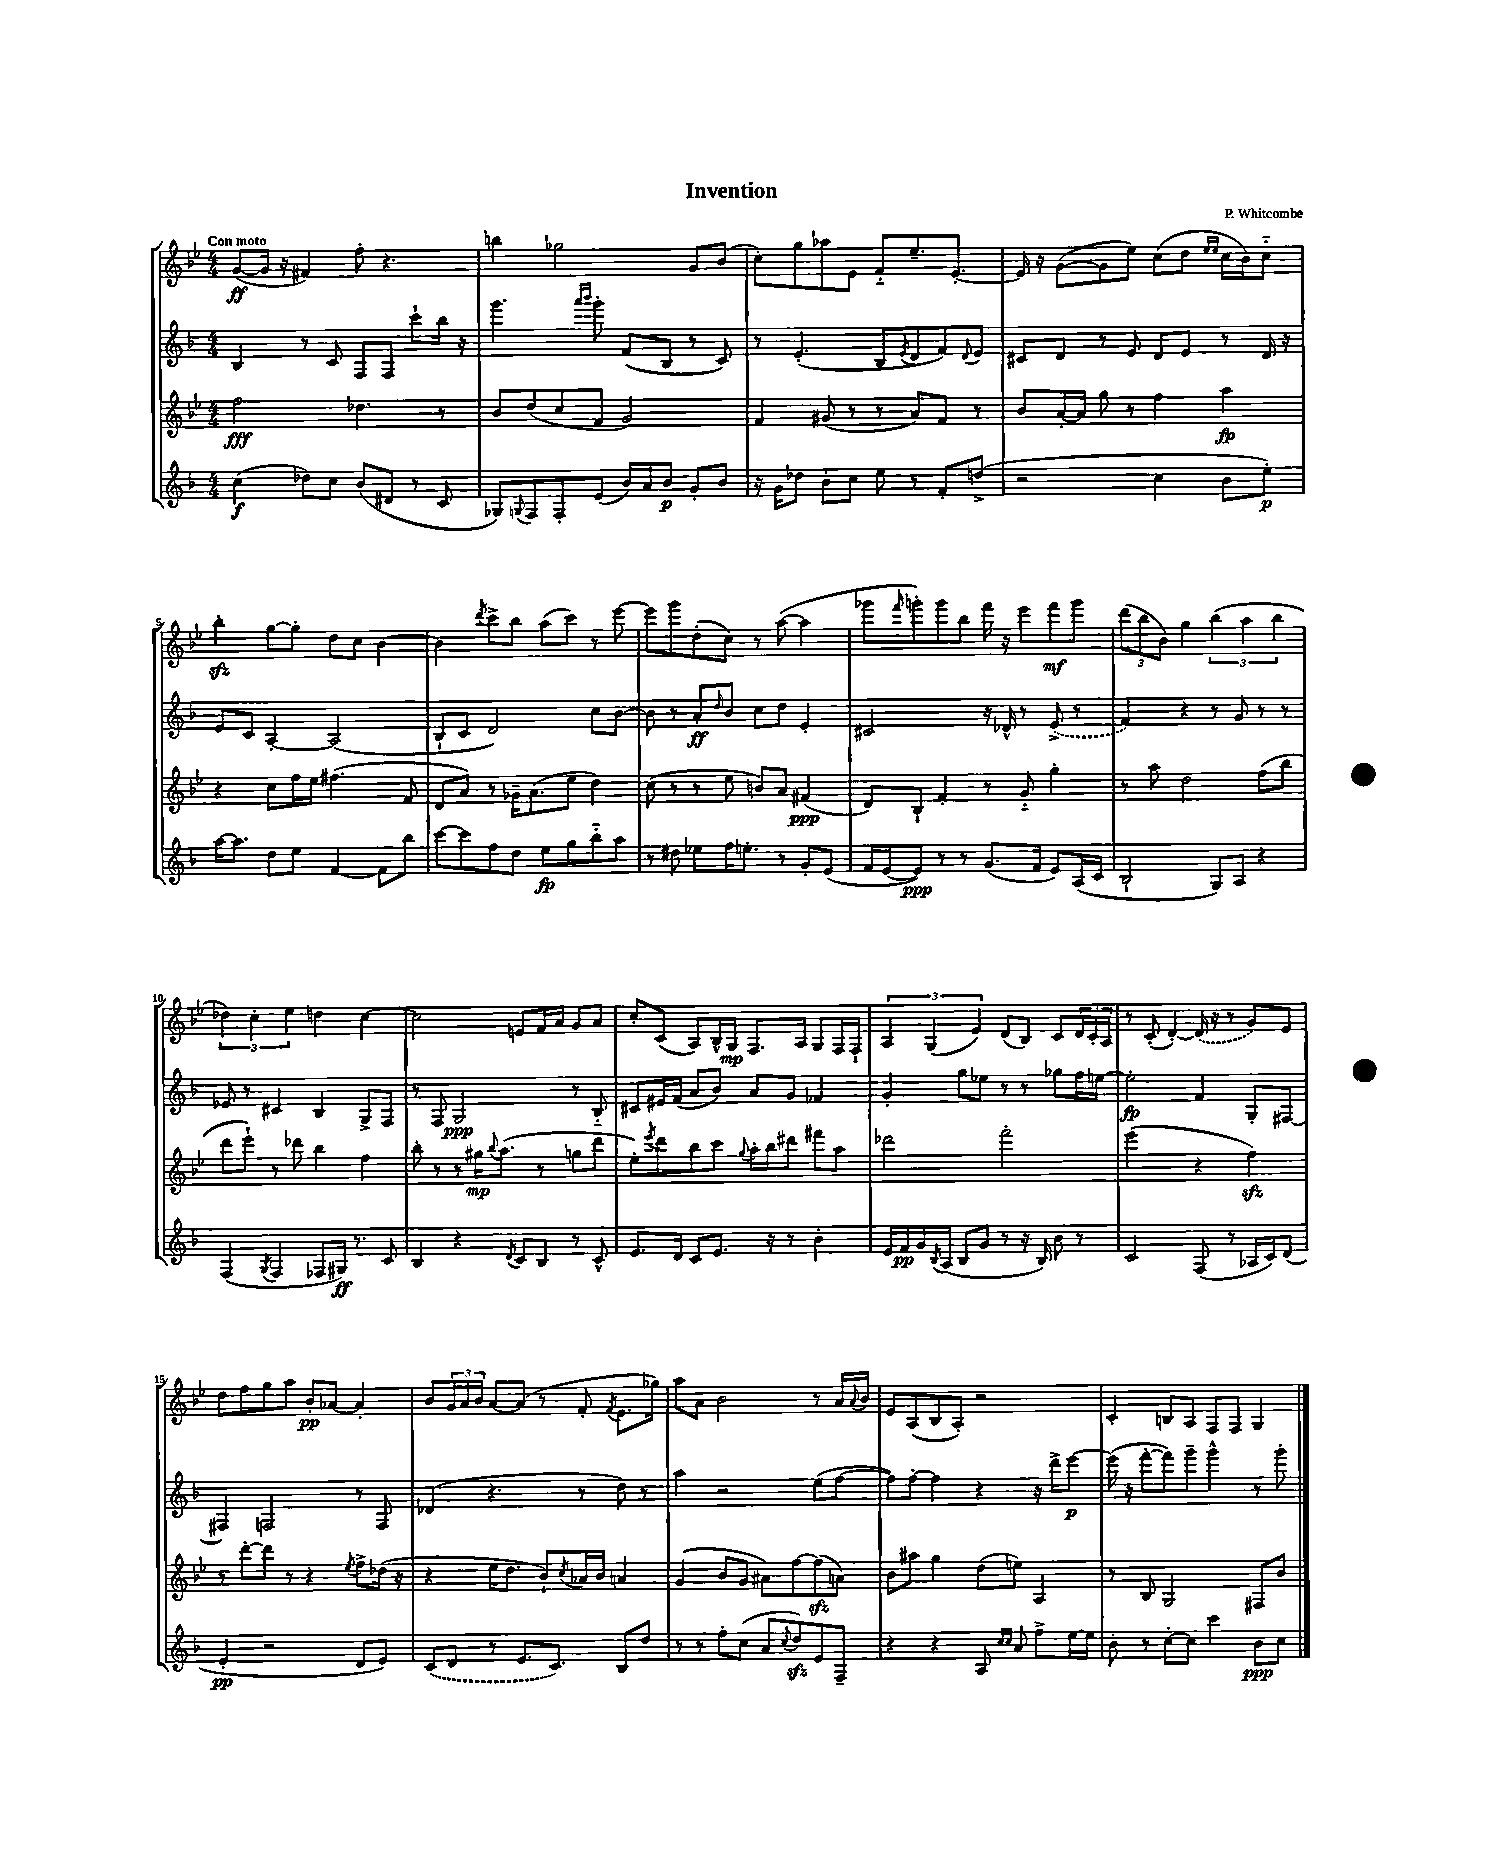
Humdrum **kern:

**kern	**kern	**kern	**kern
*staff4	*staff3	*staff2	*staff1
*clefG2	*clefG2	*clefG2	*clefG2
*k[b-]	*k[b-e-]	*k[b-]	*k[b-e-]
*M4/4	*M4/4	*M4/4	*M4/4
(4cc\	2ff\	4B-/	([8g/L
.	.	.	16g/]Jk
.	.	.	16r
8dd-\L)	.	8r	4f#/)
8cc\J	.	8c/	.
(8b-/L	4.dd-\	8F/L	8ff'\
8d#/J	.	8F/J	4.r
8r	.	8ccc`\L	.
8c/	8r	16bb-\Jk	.
.	.	16r	.
=	=	=	=
8G-/L)	8b-/L	4.ggg\	4bb\
8qqG/	.	.	.
8F/	(8dd/	.	.
8F'/	8cc/	.	2gg-\
.	.	16qqaaa/LL	.
.	.	16qqbbb-/JJ	.
(8e/J	8f/J	8ggg'\	.
16b-/LL)	2g/)	(8f/L	.
16a/J	.	.	.
8b-/J	.	8B-/J	.
8g'/L	.	8r	8g/L
8b-/J	.	8c/)	(8b-/J
=	=	=	=
16r	4f/	8r	8cc'\L)
16g\LK	.	.	.
8dd-\J	.	(4.e'/	8gg\
8b-'\L	(8g#/	.	8aa-\
8cc\J	8r	.	8e-\J
8ee\	8r	8B-/L	8f'~/L
.	.	8qe/	.
8r	8a/L)	8d/	8.ee-~/
8f'/L	8f/J	8f/)	.
.	.	.	[8.e-'/J
.	.	8qqd/	.
(8dd^/J	8r	8e/J	.
=	=	=	=
2r	8b-/L	8c#/L	16e-/]
.	.	.	16r
.	[16a'/L	8d/J	([8g\L
.	16a/]JJ	.	.
.	8gg\	8r	8g\]
.	8r	8e/	8ee-\J)
4cc\	4ff\	8d/L	(8cc\L
.	.	8e/J	8dd\J
.	.	.	16qqee-/LL
.	.	.	16qqee-/JJ
8b-\L	4aa\	8r	16cc\LL
.	.	.	16b-\J)
8ee'\J)	.	16d/	8cc'~\J
.	.	16r	.
=	=	=	=
[16aa\LK	4r	8e/L	4bb-'\
8.aa\]J	.	.	.
.	.	8c/J	.
8dd\L	8cc\L	[4A'/	[8gg\L
8ee\J	16ff\L	.	8gg'\]J
.	16ee-\JJ	.	.
[4f/	(4.ff#\	(2A/]	8dd\L
.	.	.	8cc\J
8f\]L	.	.	[4b-\
8bb-\J	8f/	.	.
=	=	=	=
[8ccc\L	8d/L	8B-`/L	4b-\]
8ccc\]	8a/J)	8c/J	.
.	.	.	8qddd/
8ff\	8r	2d/)	8ccc^\L
8dd\J	16g-~\LK	.	8bb-\J
.	(8.a\	.	.
8ee\L	.	.	(8aa\L
8gg\	8ee-\J	.	8ccc\J)
8bb-'~\	4dd\)	8cc\L	8r
8aa\J	.	[8b-\J	[8eee-\
=	=	=	=
8r	(8cc\	8b-\]	8eee-\]L
8dd#\	8r	8r	8ggg\
8ee-\L	8r	8a'/L	(8dd'\
.	.	16qqdd/	.
16ff\K	8ee-\	8b-/J	8cc\J)
8.ee'\J	.	.	.
.	8b/L)	8cc\L	8r
8r	8a/J	8dd\J	([8aa\
8g'/L	(4f#/	4e'/	4aa\]
(8e/J	.	.	.
=	=	=	=
16f/LL	8d/L)	2c#/	8ggg-\L
[16e/J	.	.	.
.	.	.	16qqfff/
8e/]J)	8B-`/J	.	8ggg'\)
8r	4f'/	.	8ggg\
8r	.	.	8bb-\J
(8.g/L	8r	16r	16fff\
.	.	16d-^^/	16r
.	8g'~/	8r	8eee-\L
16f/Jk	.	.	.
8e/L)	4gg'\	(8e^/	8fff\
(16A/L	.	8r	8ggg\J
16c/JJ	.	.	.
=	=	=	=
2B-`/	8r	4f/)	(12ddd\L
.	.	.	12bb-\
.	8aa\	.	.
.	.	.	12b-\J)
.	2dd\	4r	4gg\
8G/L)	.	8r	(6bb-\
8A/J	.	8g/	.
.	.	.	6aa\
4r	(8ff\L	8r	.
.	.	.	6bb-\
.	8bb-\J	8r	.
=	=	=	=
(4F/	8ddd\L	8e-/	6dd-\)
.	8eee-`\J)	8r	.
.	.	.	6cc'\
8qG/	.	.	.
4F/	8r	4c#/	.
.	.	.	6ee-\
.	8ddd-\	.	.
8F-/L	4bb-\	4B-/	4dd\
16G#/Jk)	.	.	.
8.r	.	.	.
.	4ff\	8G^/L	[4cc\
8c/	.	8F/J	.
=	=	=	=
4B-/	8bb-'\	8r	2cc\]
.	8r	8F/	.
4r	8r	2G/	.
.	16gg#\LK	.	.
.	8qqbb-/	.	.
.	(8.aa\J	.	.
8qd/	.	.	.
8c/L	.	.	8e/L
8B-/J	8r	.	16f/L
.	.	.	16a/JJ
8r	8gg\L	8r	8g/L
8c^^/	8ddd\J	8B-'~/	8a/J
=	=	=	=
8.e/L	8ee-'\L)	8c#/L	8cc'/L
.	8qeee-/	.	.
.	8ddd\	16e#/L	(8c/J
16d/Jk	.	(16f/JJ	.
8c/L	8bb-\	8a/L	8A/L)
8.e/J	8ccc\J	8b-/J)	16B-^^/L
.	.	.	16G/JJ
.	8qqgg/	.	.
.	16aa'\LL	8a/L	8.F/L
16r	16bb-\J	.	.
8r	8ddd#\J	8g/J	.
.	.	.	16A/Jk
4b-'\	8fff#\L	4f-/	8G/L
.	8aa\J	.	16F/L
.	.	.	16F`/JJ
=	=	=	=
16e/LL	2ddd-\	4g'/	6A/
16f/	.	.	.
16g/	.	.	.
.	.	.	(6G/
8qB-/	.	.	.
(16A/JJ	.	.	.
8B-/L	.	8gg\L	.
.	.	.	6e-/)
8g/J	.	8ee-\J	.
8r	2fff'\	8r	(8d/L
16r	.	8r	8B-/J)
16B-/)	.	.	.
8b-\	.	8gg-\L	8c/L
8r	.	16ff\L	24d/L
.	.	.	24c'/
.	.	[16ee\JJ	.
.	.	.	24A/JJ
=	=	=	=
2c/	(2eee-\	2ee'\]	8r
.	.	.	(8c'/
.	.	.	[4d'/)
(8F/	4r	4f/	(16d/]
.	.	.	16r
8r	.	.	8r
16A-/LL	4ff\)	8G'/L	8g/L)
16c/J)	.	.	.
(8d/J	.	[8F#/J	8e-/J
=	=	=	=
4e'/	8r	4F#/]	8dd\L
.	[8ddd'\L	.	8ff\
2r	8ddd\]J	2F/	8gg\
.	8r	.	8aa\J
.	4r	.	8b-'/L
.	.	.	[8a-/J
.	8qee-/	.	.
8d/L	8ff^\L	8r	4a-'/]
8e/J)	(16dd-\Jk	8F/	.
.	16r	.	.
=	=	=	=
(8c/L	4r	(4d-/	8b-/L
8d/J	.	.	24g/L
.	.	.	24a/
.	.	.	24b-/JJ
8r	16ee-\LK	4.r	[8a/L
.	8.dd\J	.	.
8.e/L	.	.	(8a/]J
.	8b-`/L)	.	8r
8.c/J)	.	.	.
.	8qcc/	.	.
.	16a-/L	8r	8f'/
.	16b-/JJ	.	.
.	.	.	8qf/
8B-/L	4a/	8dd\)	8.e-\L
8dd/J	.	8r	.
.	.	.	16gg-\Jk)
=	=	=	=
8r	(4g/	4aa\	8aa\L
8r	.	.	8a\J
8ff'\L	8b-/L	2r	2b-\
(8cc\J	8g/J	.	.
8a/L	8a#\L)	.	.
8qqcc/	.	.	.
8dd/)	[8ff\	.	.
8e/	(8ff\]	(8ee\L	8r
8F~/J	8a\J)	[8ff\J	16a/LL
.	.	.	8qqa/
.	.	.	16b-/JJ
=	=	=	=
4r	8b-\L	8ff\]L)	8e-/L
.	8aa#\J	[8ff'\J	(8A/
4r	4gg\	4ff\]	8B-/
.	.	.	8A'/J)
8A/	(8dd\L	4r	2r
16qqcc/LL	.	.	.
16qqcc/JJ	.	.	.
8a/	8ee\J)	.	.
8ff^\L	4A/	16r	.
.	.	16ddd^\LK	.
[16ee\L	.	[8eee\J	.
16ee\]JJ	.	.	.
=	=	=	=
8b-'\	8r	(16eee\]	4c'/
.	.	16r	.
8r	8B-/	[8fff'\L	.
[8cc'\L	2G/	8fff\])	8B/L
8cc\]J	.	8ggg~\J	8A/J
4ccc\	.	4ggg^^\	8F/L
.	.	.	8F/J
8b-\L	8F#/L	8r	4G/
8cc\J	8b-/J	8ggg'\	.
==	==	==	==
*-	*-	*-	*-
